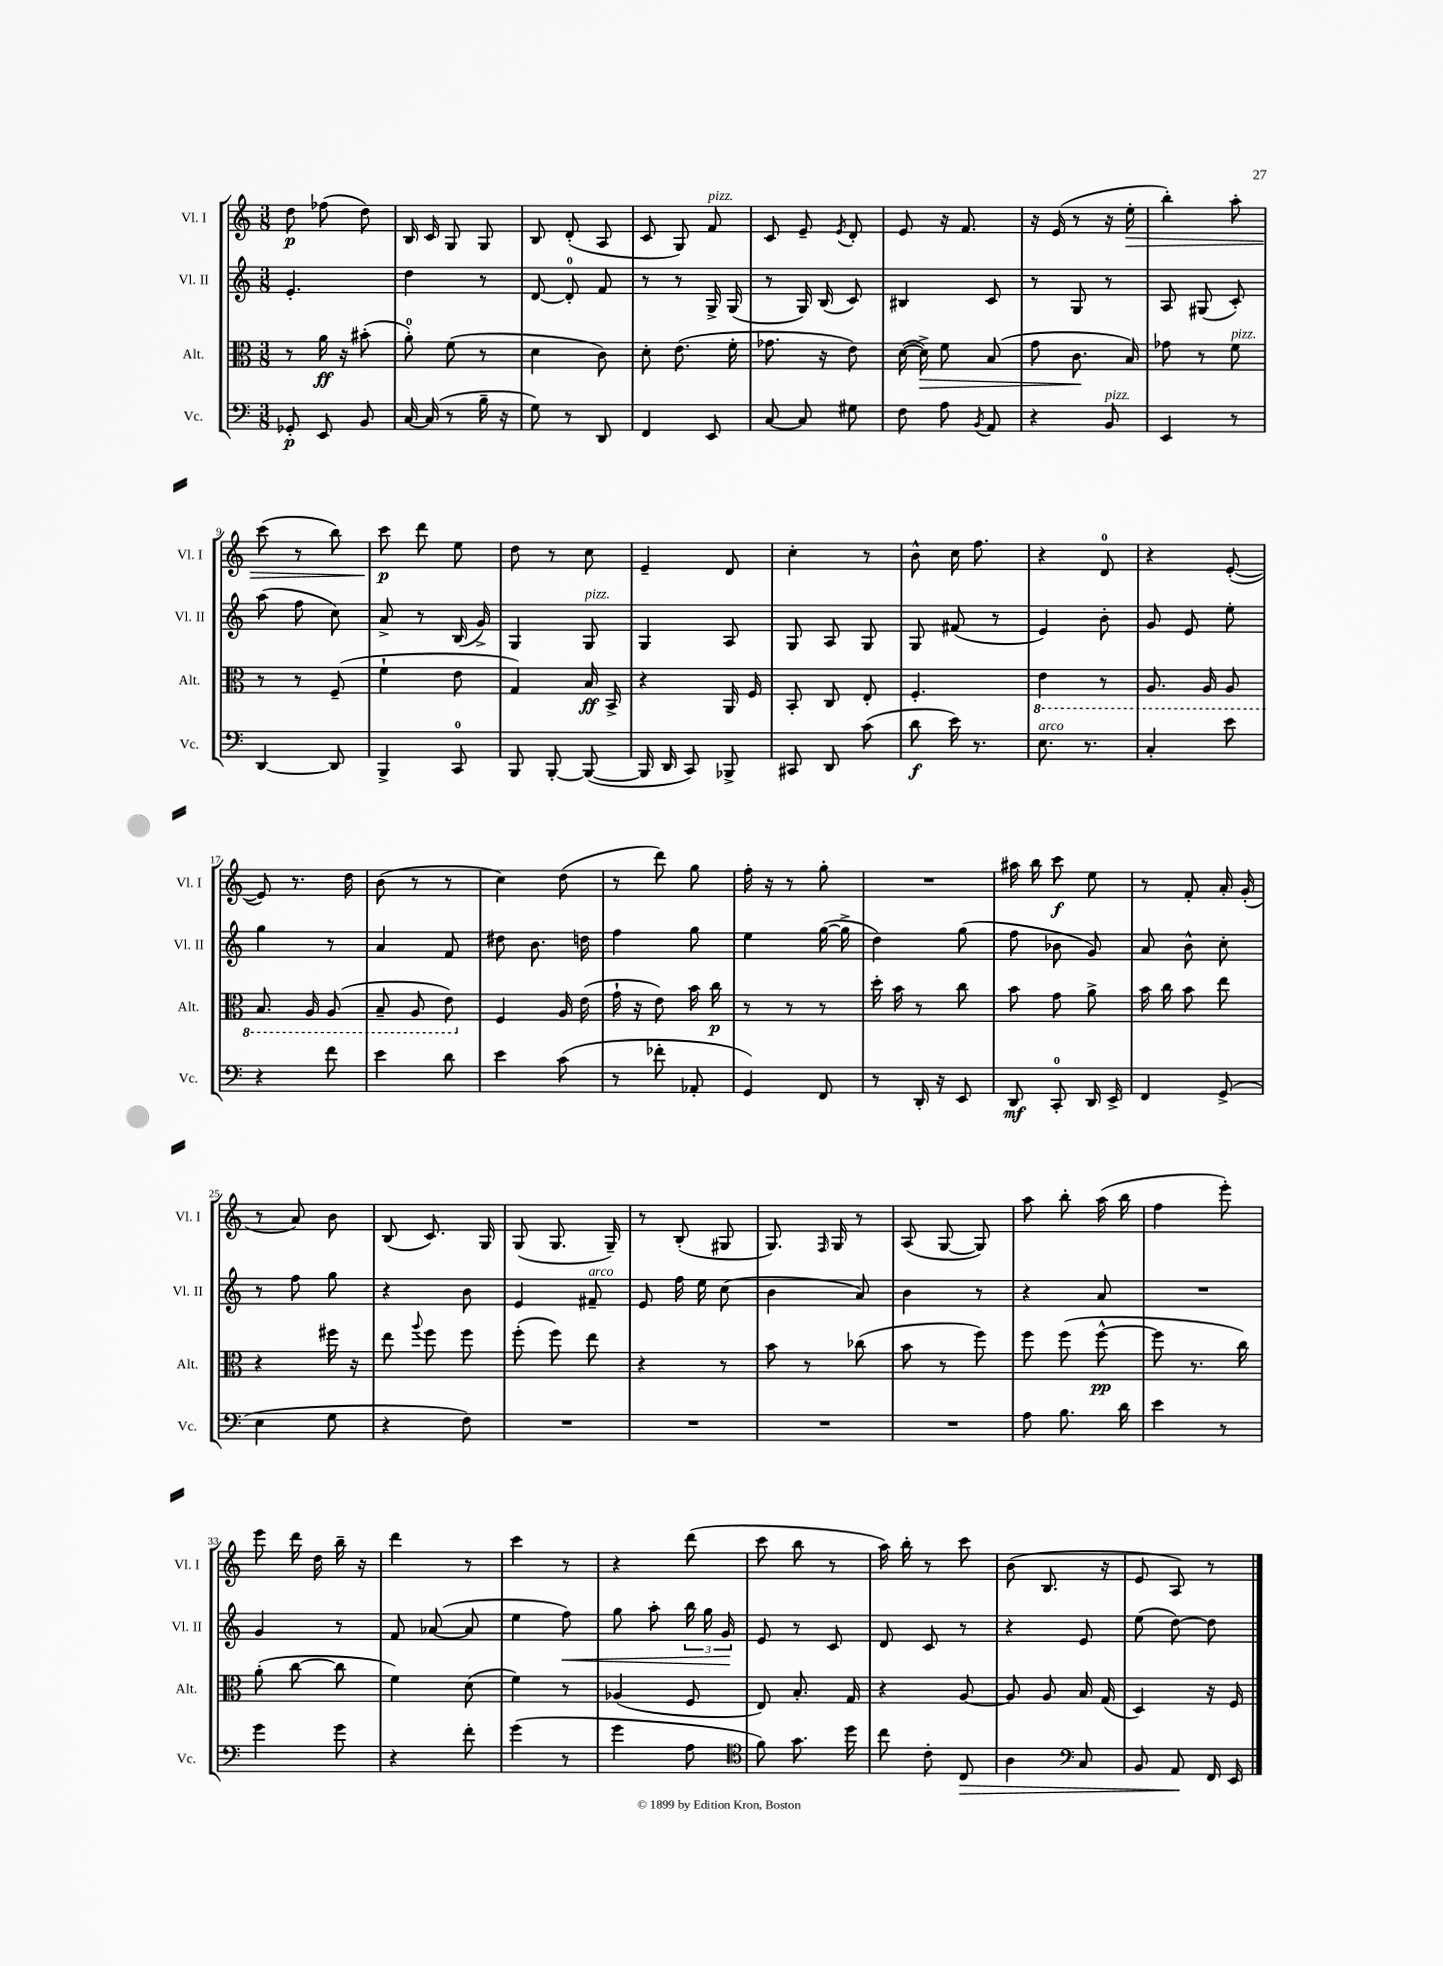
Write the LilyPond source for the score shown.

<<
\new StaffGroup <<
\new Staff = "s0" \with { instrumentName = "Vl. I" shortInstrumentName = "Vl. I" } {
    \clef treble \key c \major \numericTimeSignature \time 3/8
    \autoBeamOff d''8\p fes''8( d''8) |
    b16 c'16 g8 g8 |
    b8 d'8-.( a8 |
    c'8 g8) f'8^\markup { \italic "pizz." } |
    c'8 e'8-- \acciaccatura { e'8 } d'8-. |
    e'8 r16 f'8. |
    r16 e'16( r8 r16 e''16-.\> |
    b''4-.) a''8-. |
    c'''8( r8 b''8) |
    c'''8\p\! d'''8 e''8 |
    d''8 r8 c''8 |
    e'4-- d'8 |
    c''4-. r8 |
    b'8-^ c''16 f''8. |
    r4 d'8-0 |
    r4 e'8~-.( |
    e'8) r8. d''16 |
    b'8( r8 r8 |
    c''4) d''8( |
    r8 d'''8) g''8 |
    f''16-. r16 r8 g''8-. |
    R4. |
    ais''16 b''16 c'''8\f e''8 |
    r8 f'8-. a'16-. g'16-.( |
    r8 a'8) b'8 |
    b8( c'8.) g16 |
    g8( g8. g16--) |
    r8 b8-.( gis8 |
    g8.) \grace { f16 } g16 r8 |
    a8( g8~ g8) |
    a''8 b''8-. a''16( b''16 |
    f''4 e'''8-.) |
    e'''8 d'''16 d''16 b''16-- r16 |
    d'''4 r8 |
    c'''4 r8 |
    r4 d'''8( |
    c'''8 b''8 r8 |
    a''16) b''16-. r8 c'''8 |
    b'8( b8. r16 |
    e'8 a8) r8 \bar "|." |
}
\new Staff = "s1" \with { instrumentName = "Vl. II" shortInstrumentName = "Vl. II" } {
    \clef treble \key c \major \numericTimeSignature \time 3/8
    \autoBeamOff e'4.-. |
    d''4 r8 |
    d'8~ d'8-0-. f'8 |
    r8 r8 g16-> g16( |
    r8 g16) b16( c'8) |
    bis4 c'8 |
    r8 g8 r8 |
    a8 gis8( c'8-.) |
    a''8( f''8 c''8) |
    a'8-> r8 b16( g'16->) |
    g4 g8^\markup { \italic "pizz." } |
    g4 a8 |
    g8 a8 g8 |
    g8 fis'8( r8 |
    e'4) b'8-. |
    g'8 e'8 e''8-. |
    g''4 r8 |
    a'4 f'8 |
    dis''8 b'8. d''16 |
    f''4 g''8 |
    e''4 g''16~( g''16-> |
    d''4) g''8( |
    f''8 bes'8 g'8) |
    a'8 b'8-^ c''8-. |
    r8 f''8 g''8 |
    r4 b'8 |
    e'4 fis'8--^\markup { \italic "arco" } |
    e'8 f''16 e''16 c''8( |
    b'4 a'8) |
    b'4 r8 |
    r4 a'8 |
    R4. |
    g'4 r8 |
    f'8 aes'8~( aes'8 |
    e''4 f''8\<) |
    g''8 a''8-. \tuplet 3/2 { b''16 g''16 g'16\! } |
    e'8 r8 c'8 |
    d'8 c'8 r8 |
    r4 e'8 |
    e''8( d''8~) d''8 \bar "|." |
}
\new Staff = "s2" \with { instrumentName = "Alt." shortInstrumentName = "Alt." } {
    \clef alto \key c \major \numericTimeSignature \time 3/8
    \autoBeamOff r8 a'16\ff r16 bis'8-.( |
    a'8-0-.) f'8( r8 |
    d'4 c'8) |
    d'8-. e'8.( f'16-. |
    ges'8. r16 e'8) |
    d'16~( d'16->\>) f'8 b8( |
    g'8 c'8.\! b16) |
    ges'8 r8 f'8^\markup { \italic "pizz." } |
    r8 r8 f8--( |
    f'4-! e'8 |
    g4) b16\ff b,16-> |
    r4 a,16 f16 |
    b,8-. c8 e8-. |
    f4.-. |
    \ottava #-1 e4 r8 |
    a,8. a,16 a,8 |
    b,8. a,16 a,8( |
    b,8-- a,8 e8) \ottava #0 |
    f4 a16 e'16( |
    g'16-! r16 e'8) b'16 c''16\p |
    r8 r8 r8 |
    d''16-. b'16 r8 c''8 |
    b'8 g'8 a'8-> |
    b'16 c''16 b'8 e''8 |
    r4 fis''16 r16 |
    e''8 \appoggiatura { a''8 } f''8 f''8 |
    f''8-.( f''8) e''8 |
    r4 r8 |
    b'8 r8 ces''8( |
    b'8 r8 f''8) |
    f''8 f''8( f''8~-^\pp |
    f''8 r8. c''16) |
    a'8-.( c''8~ c''8 |
    f'4) d'8( |
    f'4) r8 |
    aes4( f8 |
    e8) b8.-. g16 |
    r4 a8~ |
    a8 a8 b16 g16( |
    d4) r16 f16 \bar "|." |
}
\new Staff = "s3" \with { instrumentName = "Vc." shortInstrumentName = "Vc." } {
    \clef bass \key c \major \numericTimeSignature \time 3/8
    \autoBeamOff ges,8-.\p e,8 b,8 |
    c16~ c16( r8 b16-- r16 |
    g8) r8 d,8 |
    f,4 e,8 |
    c8~ c8 gis8 |
    f8 a8 \acciaccatura { b,8 } a,8 |
    r4 b,8^\markup { \italic "pizz." } |
    e,4 r8 |
    d,4~ d,8 |
    b,,4-> c,8-0 |
    b,,8 b,,8~-. b,,8~( |
    b,,16 d,16 c,8) bes,,8-> |
    cis,8 d,8 c'8( |
    d'8\f e'16) r8. |
    e8.^\markup { \italic "arco" } r8. |
    c4-. e'8 |
    r4 f'8 |
    e'4 d'8 |
    e'4 c'8( |
    r8 fes'8-. aes,8-. |
    g,4) f,8 |
    r8 d,16-. r16 e,8 |
    d,8\mf c,8-0-. d,16 e,16-> |
    f,4 g,8->( |
    e4 g8 |
    r4 f8) |
    R4. |
    R4. |
    R4. |
    R4. |
    a8 b8. d'16 |
    e'4 r8 |
    g'4 g'8 |
    r4 f'8-. |
    g'4( r8 |
    g'4 a8 |
    \clef tenor f'8) g'8. d''16 |
    c''8 c'8-. c8\> |
    a4 \clef bass c8 |
    b,8 a,8\! f,16 e,16 \bar "|." |
}
>>
>>
